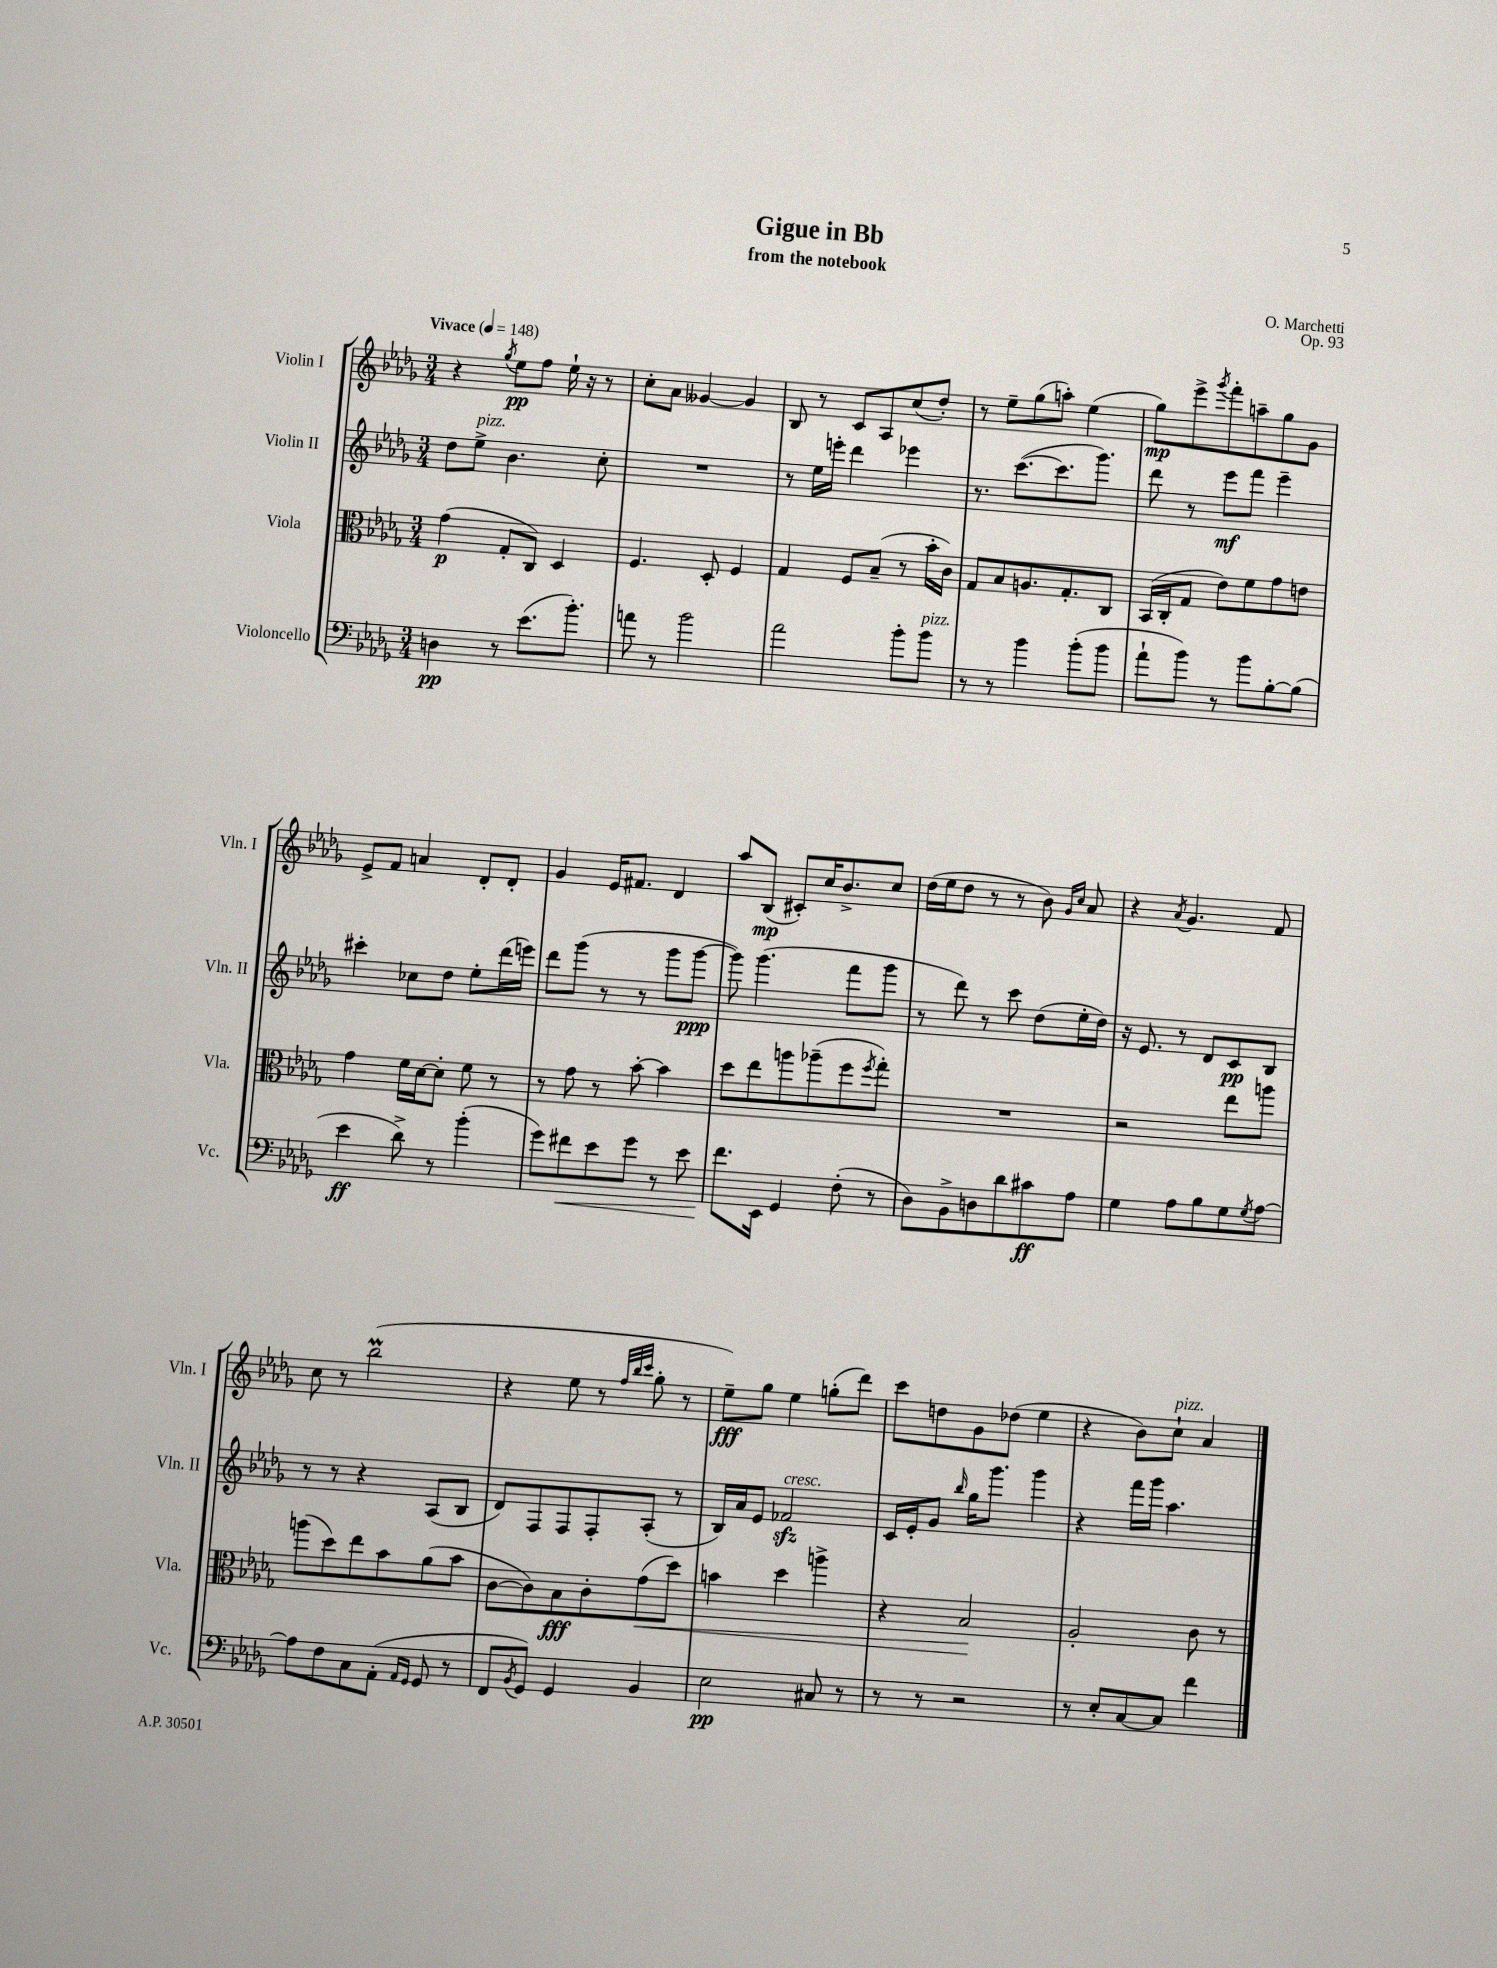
\header { title = "Gigue in Bb" composer = "O. Marchetti" subtitle = "from the notebook" opus = "Op. 93" }
<<
\new StaffGroup <<
\new Staff = "s0" \with { instrumentName = "Violin I" shortInstrumentName = "Vln. I" } {
    \clef treble \key des \major \numericTimeSignature \time 3/4 \tempo "Vivace" 4 = 148
    r4 \acciaccatura { ges''8 } ees''8\pp f''8 ees''16-! r16 r8 |
    c''8-. aes'8 geses'4~ geses'4 |
    bes8 r8 c'8 aes8 c''8( des''8-.) |
    r8 ees''8-- ges''8( a''8-.) ees''4( |
    ges''8\mp) ees'''8-> \acciaccatura { ges'''8 } f'''8-. a''8-- ges''8 ges'8 |
    ees'8-> f'8 a'4 des'8-. des'8-. |
    ges'4 ees'16 fis'8. des'4 |
    aes''8 bes8\mp( cis'8-.) c''16 bes'8.-> c''8 |
    des''16( ees''16 des''8 r8 r8 bes'8) \grace { ges'16 c''16 } aes'8 |
    r4 \acciaccatura { aes'8 } ges'4. f'8 |
    c''8 r8 bes''2\prall( |
    r4 ees''8 r8 \grace { f''32 bes''32 c'''32 } ges''8-. r8 |
    ees''8--\fff) ges''8 ees''4 g''8-.( des'''8) |
    c'''8 d''8 ges'8 des''8( ees''4 |
    r4 bes'8) c''8-!^\markup { \italic "pizz." } aes'4 \bar "|." |
}
\new Staff = "s1" \with { instrumentName = "Violin II" shortInstrumentName = "Vln. II" } {
    \clef treble \key des \major \numericTimeSignature \time 3/4
    des''8 ees''8->^\markup { \italic "pizz." } bes'4. c''8-. |
    R2. |
    r8 ees''16 e'''16-. des'''4 ees'''4 |
    r8. c'''8.~( c'''8. ges'''8.) |
    des'''8 r8 ees'''8\mf f'''8 ees'''4-- |
    cis'''4-. ces''8 des''8 ees''8-. des'''16( e'''16) |
    des'''8 ges'''8( r8 r8 ges'''8 ges'''8~\ppp |
    ges'''8) ges'''4.( f'''8 ges'''8 |
    r8 des'''8) r8 c'''8 des''8( ees''16-. des''16) |
    r16 ees'8. r8 des'8 c'8\pp bes8 |
    r8 r8 r4 aes8( bes8 |
    des'8) f8 f8 f8-. aes8-.( r8 |
    bes16) aes'16 ees'8 fes'2\sfz^\markup { \italic "cresc." } |
    c'16 ees'16-. ges'8 \grace { bes''16 } ges''16 ges'''8. ges'''4 |
    r4 f'''16 ges'''16 aes''4. \bar "|." |
}
\new Staff = "s2" \with { instrumentName = "Viola" shortInstrumentName = "Vla." } {
    \clef alto \key des \major \numericTimeSignature \time 3/4
    ges'4\p( ges8-. c8) des4 |
    f4. des8-. f4 |
    ges4 f8 bes8--( r8 bes'16-. c'16) |
    ges8 bes8 a8. ges8.-. c8 |
    bes,16( c16-. ges8 ees'8) f'8 ges'8 e'8 |
    ges'4 f'16 des'16~ des'8-. f'8 r8 |
    r8 ges'8 r8 bes'8~-. bes'4 |
    des''8 ees''8 a''8 aes''8--( f''8 \acciaccatura { f''8 } ges''8-.) |
    R2. |
    r2 ees''8 a''8 |
    a''8( des''8) ees''8 bes'8 aes'8( bes'8 |
    c'8~ c'8) bes8\fff c'8-. ges'8\<( des''8) |
    b'4 des''4 a''4-> |
    r4 bes2\! |
    aes2-. c'8 r8 \bar "|." |
}
\new Staff = "s3" \with { instrumentName = "Violoncello" shortInstrumentName = "Vc." } {
    \clef bass \key des \major \numericTimeSignature \time 3/4
    d4\pp r8 ees'8.( bes'8.-.) |
    a'8 r8 bes'2 |
    aes'2 bes'8-. bes'8^\markup { \italic "pizz." } |
    r8 r8 bes'4 bes'8-.( bes'8 |
    aes'8-! bes'8) r8 bes'8 bes8~-. bes8( |
    ees'4\ff des'8->) r8 bes'4-.( |
    ges'8) fis'8\< ees'8 ges'8 r8 ees'8 |
    f'8.\! ees,16 ges,4 f8-.( r8 |
    des8) bes,8-> d8 des'8 cis'8\ff aes8 |
    ges4 aes8 bes8 ges8 \acciaccatura { ges8 } aes8~ |
    aes8 f8 c8 aes,8-.( \grace { aes,16 ges,16 } ges,8 r8 |
    f,8 \acciaccatura { bes,8 } ges,8) ges,4 bes,4 |
    ees2\pp cis8 r8 |
    r8 r8 r2 |
    r8 ees8-. c8~ c8 f'4 \bar "|." |
}
>>
>>
\layout { \context { \Score \remove "Bar_number_engraver" } }
